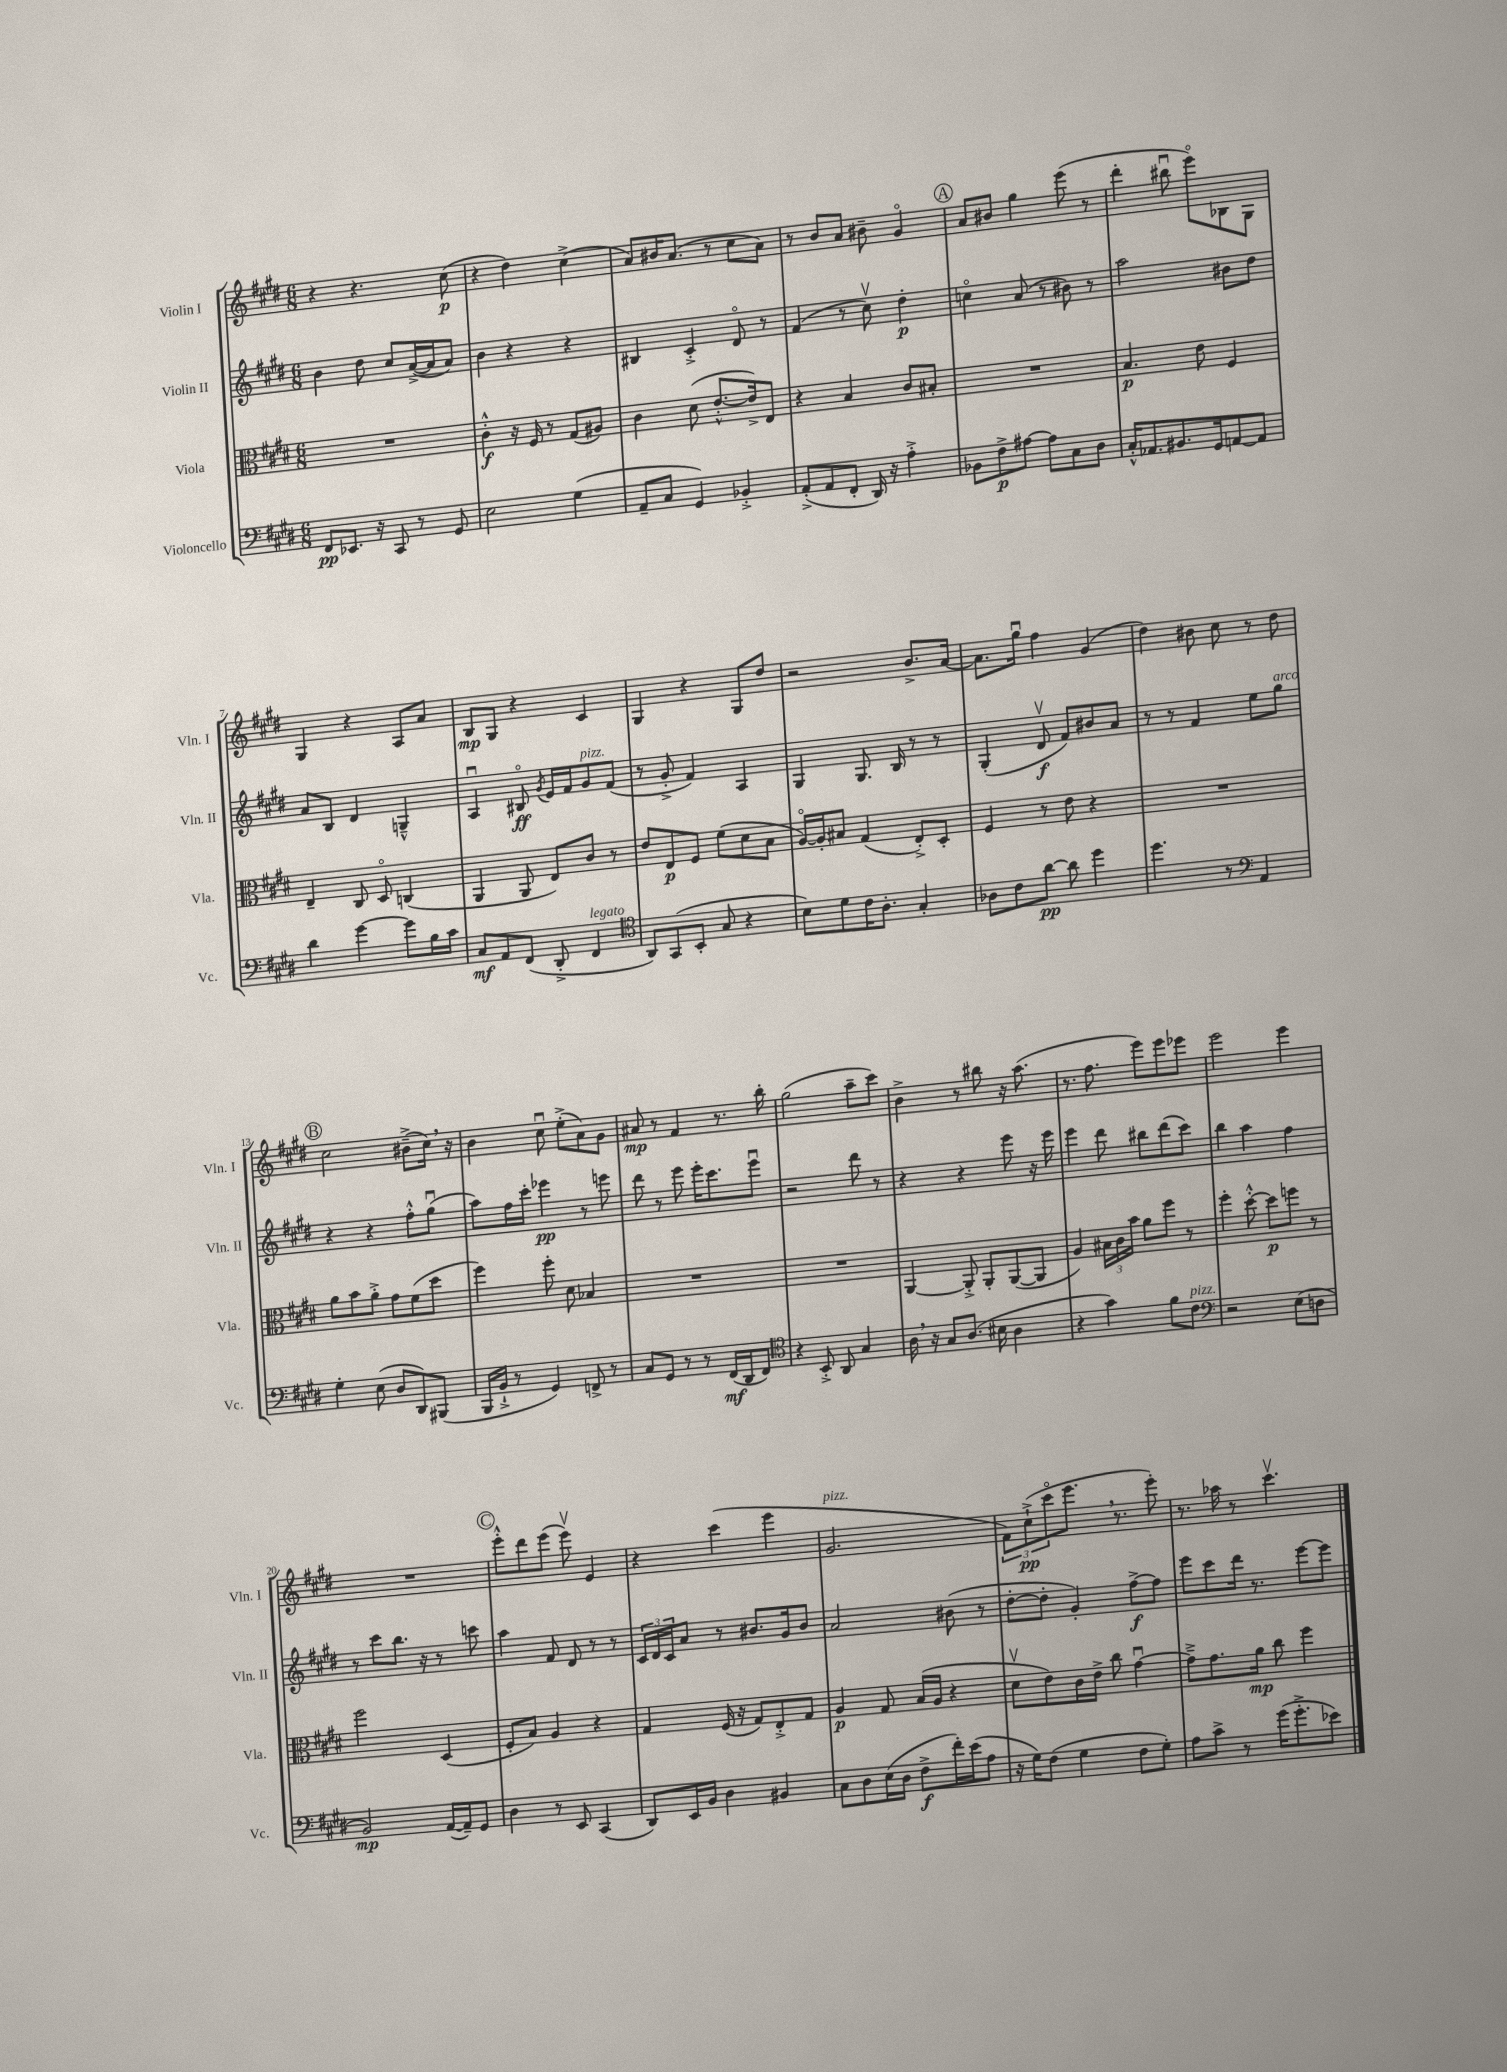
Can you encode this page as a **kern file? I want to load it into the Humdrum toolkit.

**kern	**kern	**kern	**kern
*staff4	*staff3	*staff2	*staff1
*clefF4	*clefC3	*clefG2	*clefG2
*k[f#c#g#d#]	*k[f#c#g#d#]	*k[f#c#g#d#]	*k[f#c#g#d#]
*M6/8	*M6/8	*M6/8	*M6/8
8FF#	2.r	4b	4r
8.EE-	.	.	.
.	.	8dd#	4.r
16r	.	.	.
8CC#	.	8cc#	.
8r	.	([16a^	.
.	.	16a]	.
8GG#	.	8a)	(8cc#
=	=	=	=
2E	4c#'^^	4b	4r
.	16r	4r	4dd#)
.	16F#	.	.
.	8r	.	.
(4G#	(8G#	4r	(4cc#^
.	8A#)	.	.
=	=	=	=
8AA~	4c#	4B#	8a)
8C#	.	.	16b#
.	.	.	(8.a
4GG#)	(8d#	4c#'^	.
.	[8.e'^^	.	8r
4BB-'^	.	8d#o	8cc#
.	16e^])	.	.
.	8E	8r	8a)
=	=	=	=
(8AA'^	4r	(4f#	8r
8AA	.	.	8b
8FF#'	4B	8r	8a
16DD#)	.	8cc#v)	8b#~
16r	.	.	.
4A'^	8c#	4dd#'	4g#o
.	8B#'	.	.
=	=	=	=
8BB-	2.r	4cco	8a
8F#^	.	.	8b#
[8A#	.	(8a	4gg#
8A#]	.	8r	.
8C#	.	8b#)	(8eee
8D#	.	8r	8r
=	=	=	=
16C#'^^	4.B	2aa	4ddd#'
8.AA-	.	.	.
8.BB#	.	.	8bb#u
.	8e	.	8eeeo)
16GG#	.	.	.
[8AA	4F#	8b#	8B-
8AA]	.	8dd#	8G#
=	=	=	=
4d#	4E~	8a	4G#
.	.	8B	.
[4g#	8C#	4d#	4r
.	8D#o	.	.
8g#]	(4C	4G~^^	8A
16B	.	.	8a
16c#	.	.	.
=	=	=	=
8C#	4AA	4Au	8B
8AA	.	.	8G#
(8FF#	8AA	8B#o	4r
.	.	8qg#	.
8DD#'^	8E)	16e	.
.	.	16f#	.
4FF#	8c#	8g#	4c#
.	8r	(8f#	.
=	=	=	=
*clefC4	*	*	*
8AA)	8e	8r	4G#
(8GG#	8E	8g#'^	.
8BB'	8F#	4f#)	4r
8G#	(8f#	.	.
4r	8d#	4A	8G#
.	8B	.	8dd#
=	=	=	=
8B)	[16Ao)	4G#	2r
.	16A']	.	.
8d#	8B#	.	.
16c#	(4G#	8.G#	.
8.A'	.	.	.
.	.	16B	.
4G#'	8E'^)	8r	8.b^
.	8D#'	8r	.
.	.	.	[16a
=	=	=	=
8A-	4F#	(4G#'	8.a]
8c#	.	.	.
.	.	.	16gg#u
[8a	8r	8d#v	4ff#
8a]	8e	8f#)	.
4dd#	4r	8b#	(4g#
.	.	8a	.
=	=	=	=
4.dd#	2.r	8r	4dd#)
.	.	8r	.
.	.	4f#	8b#
8r	.	.	8cc#
*clefF4	*	*	*
4AA	.	8ee	8r
.	.	8gg#	8dd#
=	=	=	=
4G#'	8a	4r	2cc#
.	8b	.	.
(8E	8a'^	4r	.
8D#	8g#	.	.
8DD#)	(8f#	8ff#'^^	(8b#~^
(8BBB#	8dd#	(8gg#u	16cc#)
.	.	.	16r
=	=	=	=
16BBB	4ff#)	8aa)	4b
16BB`^	.	.	.
8r	.	16ff#	.
.	.	16ccc#'	.
4GG#)	8ff#'	4eee-	8cc#u
.	8d#	.	(8ee'^
8FF^	4B-	8r	8a)
8r	.	8eee	8g#
=	=	=	=
8C#	2.r	8ddd#	8a#
8GG#	.	8r	8r
8r	.	8eee	4f#
8r	.	16eee'	.
.	.	8.ccc#	.
(16FF#	.	.	8.r
16DD#	.	.	.
8FF#)	.	8eeeu	.
.	.	.	16bb'
=	=	=	=
*clefC4	*	*	*
4r	2.r	2r	(2gg#
8BB'^	.	.	.
8AA	.	.	.
4G#	.	8ddd#	8aa~
.	.	8r	8ccc#)
=	=	=	=
16A	[4AA	4r	4b^
16r	.	.	.
8G#	.	.	.
(8.A	8AA'^]	4r	8r
.	8AA'	.	8bb#
16B#	.	.	.
4A	([8AA	8eee	16r
.	.	.	(8.aa
.	8AA]	16r	.
.	.	16eee	.
=	=	=	=
4r	4A)	4eee	8.r
.	.	.	8.ff#
4g#)	24B#	8ddd#	.
.	24c#	.	.
.	24b	.	.
.	8a	8bb#	8eee)
8f#	8ff#	(8ddd#	8eee
8c#	8r	8ccc#)	8eee-
=	=	=	=
*clefF4	*	*	*
2r	4ff#'	4bb	2eee
.	[8dd#'^^	4aa	.
.	8dd#]	.	.
(8E	8ff	4ff#	4eee
8D	8r	.	.
=	=	=	=
2BB)	2ff#	8r	2.r
.	.	8ccc#	.
.	.	8.bb	.
.	.	16r	.
([16AA	(4D#	8r	.
16AA~])	.	.	.
8GG#	.	8ccc	.
=	=	=	=
4D#	8F#'	4aa	8eee'^^
.	8B)	.	8ddd#
8r	4A	8f#	(8eee
8EE	.	8d#	8eeev)
(4CC#	4r	8r	4e
.	.	8r	.
=	=	=	=
8DD#)	4G#	24c#	4r
.	.	24d#	.
.	.	24c#	.
16EE	.	8a	.
16BB	.	.	.
4D#	(16F#	8r	(4ccc#
.	16r	.	.
.	8G#)	8.b#	.
4BB#	8E'^	.	4eee
.	.	16g#	.
.	8G#	8b#	.
=	=	=	=
8C#	4A	2a	2.g#
8D#	.	.	.
(16E	8G#	.	.
16D#	.	.	.
8F#^	(16B	.	.
.	16A	.	.
16f#')	4r	(8b#	.
(16e	.	.	.
8A	.	8r	.
=	=	=	=
16r	8d#v	[8dd#'	12f#)
16G#)	.	.	.
.	.	.	(12cc#`^
(8F#	8e)	8dd#']	.
.	.	.	12ccc#o
4G#	16c#	4g#')	8.eee
.	16e^	.	.
.	8cc#	.	.
.	.	.	8.r
8F#	[4g#u	[8ff#^	.
8G#')	.	8ff#]	8eee')
=	=	=	=
8A	8g#~^]	8eee	8.r
8c#^	8.g#	8ccc#	.
.	.	.	16aa-
8r	.	16ddd#	8r
.	16a	8.r	.
(16g#	8cc#	.	4.ccc#v
8.g#'^	.	.	.
.	4ff#	[8eee	.
8e-)	.	8eee]	.
==	==	==	==
*-	*-	*-	*-
